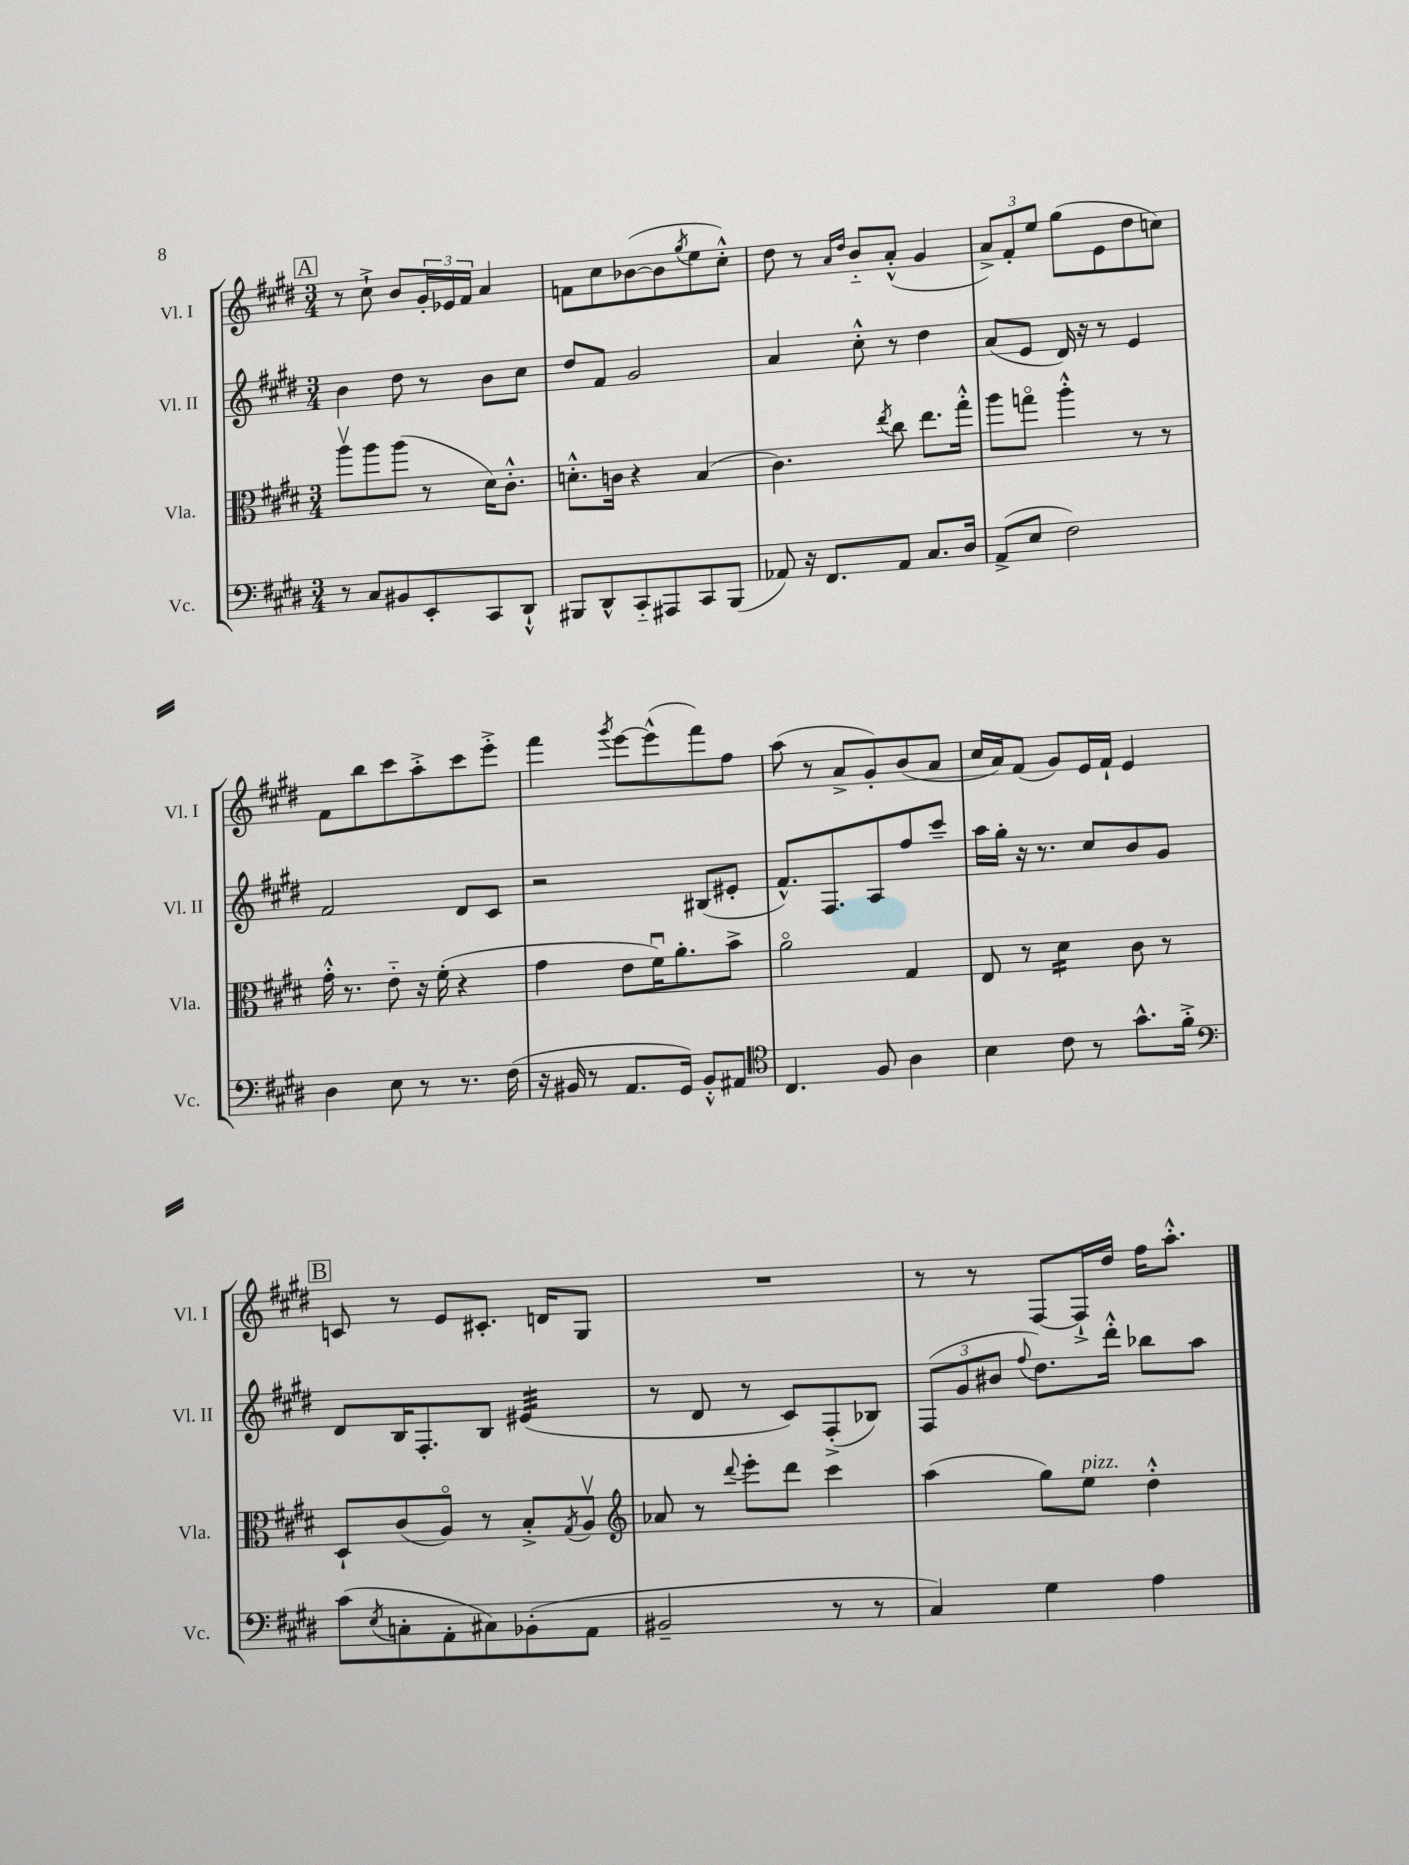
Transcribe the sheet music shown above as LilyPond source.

<<
\new StaffGroup <<
\new Staff = "s0" \with { instrumentName = "Vl. I" shortInstrumentName = "Vl. I" } {
    \clef treble \key e \major \numericTimeSignature \time 3/4
    \mark \markup { \box "A" } r8 cis''8-!-> b'8 \tuplet 3/2 { gis'16-. ees'16 fis'16 } a'4 |
    f'8 cis''8 bes'8~( bes'8 \acciaccatura { gis''8 } e''8 cis''8-.-^) |
    dis''8 r8 \grace { a'16 dis''16 } b'8-_ a'8-.-^( gis'4 |
    \tuplet 3/2 { a'8->) fis'8-. e''8 } gis''8( e'8 dis''8 c''8) |
    fis'8 b''8 cis'''8 a''8-.-> cis'''8 e'''8-.-> |
    fis'''4 \acciaccatura { gis'''8 } e'''8~ e'''8-^( fis'''8) fis''8 |
    a''8( r8 a'8-> gis'8-.) b'8( a'8 |
    cis''16 a'16) fis'8( gis'8) e'16 fis'16-! e'4 |
    \mark \markup { \box "B" } c'8 r8 e'8 cis'8.-. d'16 gis8 |
    R2. |
    r8 r8 fis8~ fis16-!-> dis''16 fis''16 a''8.-.-^ \bar "|." |
}
\new Staff = "s1" \with { instrumentName = "Vl. II" shortInstrumentName = "Vl. II" } {
    \clef treble \key e \major \numericTimeSignature \time 3/4
    \mark \markup { \box "A" } b'4 dis''8 r8 b'8 cis''8 |
    dis''8 fis'8 gis'2 |
    a'4 cis''8-.-^ r8 dis''4 |
    a'8( e'8 dis'16) r16 r8 e'4 |
    fis'2 dis'8 cis'8 |
    r2 bis8( eis'8-. |
    fis'8.-^) fis8. a8 fis''8 cis'''8-- |
    a''16 gis''16-. r16 r8. cis''8 b'8 gis'8 |
    \mark \markup { \box "B" } dis'8 b16 fis8.-. b8 eis'4:32( |
    r8 dis'8 r8 cis'8) fis8-.->( bes8) |
    \tuplet 3/2 { fis8( gis'8 bis'8 } \appoggiatura { fis''8 } dis''8.) dis'''16-.-^ bes''8 a''8 \bar "|." |
}
\new Staff = "s2" \with { instrumentName = "Vla." shortInstrumentName = "Vla." } {
    \clef alto \key e \major \numericTimeSignature \time 3/4
    \mark \markup { \box "A" } a''8\upbow a''8 a''8( r8 dis'16) cis'8.-.-^ |
    d'8.-.-^ c'16 r4 b4( |
    cis'4.) \acciaccatura { e''8 } cis''8 e''8. gis''16-.-^ |
    a''8 g''8\flageolet a''4-.-^ r8 r8 |
    gis'16-.-^ r8. e'8-_ r16 fis'16-.( r4 |
    gis'4 e'8 fis'16\downbow) a'8.-. b'8-> |
    a'2\flageolet gis4 |
    e8 r8 dis'4:16 cis'8 r8 |
    \mark \markup { \box "B" } dis8-! cis'8( a8\flageolet) r8 b8-.-> \acciaccatura { gis8 } a8\upbow |
    \clef treble aes'8 r8 \appoggiatura { dis'''8 } e'''8-. dis'''8 cis'''4 |
    a''4( gis''8) e''8^\markup { \italic "pizz." } dis''4-.-^ \bar "|." |
}
\new Staff = "s3" \with { instrumentName = "Vc." shortInstrumentName = "Vc." } {
    \clef bass \key e \major \numericTimeSignature \time 3/4
    \mark \markup { \box "A" } r8 cis8 bis,8 e,8-. cis,8 dis,8-!-^ |
    bis,,8 dis,8-^ cis,8-_ ais,,8 cis,8 bis,,8( |
    aes,8) r16 fis,8. aes,8 cis8. dis16 |
    a,8->( e8 fis2) |
    dis4 e8 r8 r8. fis16( |
    r16 bis,16 r8 a,8. gis,16) bis,8-.-^ ais,8 |
    \clef tenor cis4. fis8 a4 |
    b4 cis'8 r8 gis'8.-^ fis'16-.-> |
    \mark \markup { \box "B" } \clef bass cis'8( \acciaccatura { e8 } c8-. a,8-. cis8) bes,8-.( a,8 |
    bis,2-- r8 r8 |
    cis4) gis4 a4 \bar "|." |
}
>>
>>
\layout { \context { \Score \remove "Bar_number_engraver" } }
